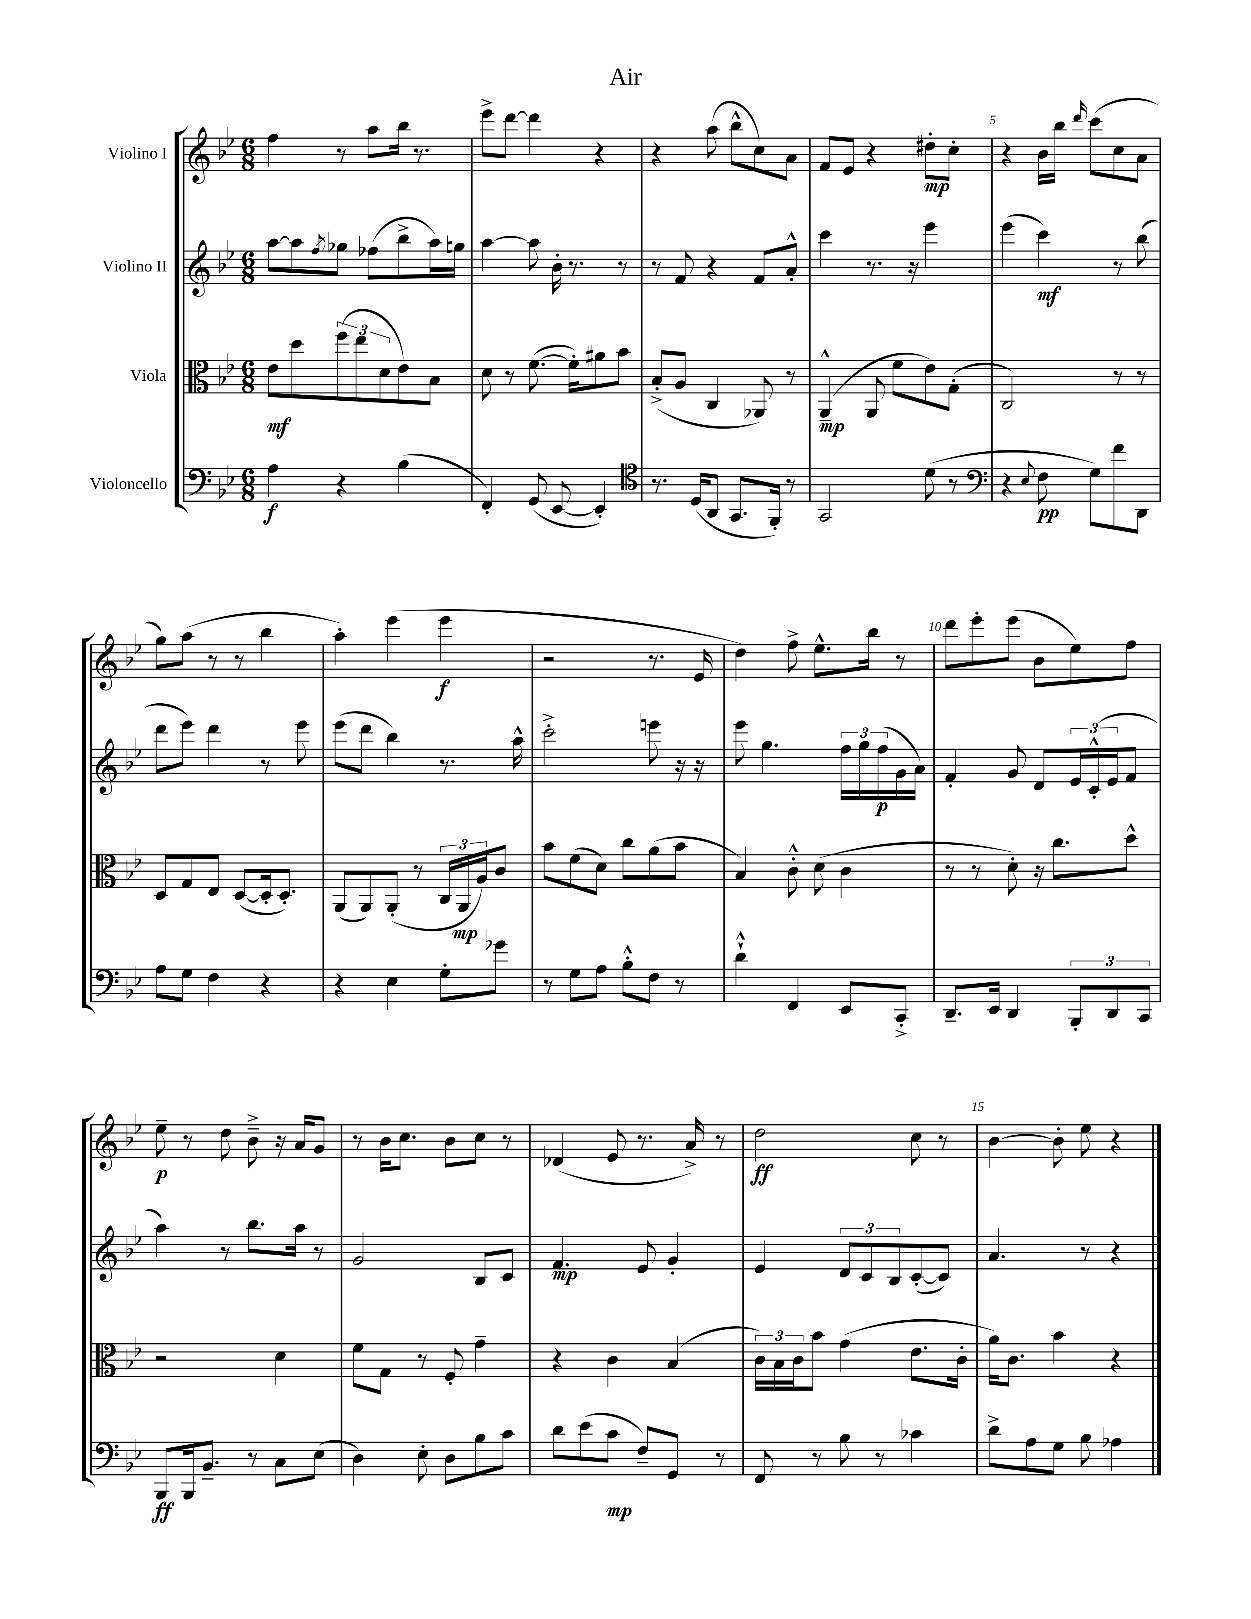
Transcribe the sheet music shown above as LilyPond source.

\header { title = "Air" }
<<
\new StaffGroup <<
\new Staff = "s0" \with { instrumentName = "Violino I" } {
    \clef treble \key bes \major \numericTimeSignature \time 6/8
    f''4 r8 a''8 bes''16 r8. |
    ees'''8-> d'''8~ d'''4 r4 |
    r4 a''8( bes''8-^ c''8) a'8 |
    f'8 ees'8 r4 dis''8-.\mp c''8-. |
    r4 bes'16 bes''16 \grace { d'''16 } c'''8( c''8 a'8 |
    g''8) a''8( r8 r8 bes''4 |
    a''4-.) ees'''4( ees'''4\f |
    r2 r8. ees'16 |
    d''4) f''8-> ees''8.-^ bes''16 r8 |
    d'''8 ees'''8-. ees'''8( bes'8 ees''8) f''8 |
    ees''8--\p r8 d''8 bes'8---> r16 a'16 g'8 |
    r8 bes'16 c''8. bes'8 c''8 r8 |
    des'4( ees'8 r8. a'16->) r8 |
    d''2\ff c''8 r8 |
    bes'4~ bes'8-. ees''8 r4 \bar "|." |
}
\new Staff = "s1" \with { instrumentName = "Violino II" } {
    \clef treble \key bes \major \numericTimeSignature \time 6/8
    a''8~ a''8 \acciaccatura { f''8 } ges''8 fes''8( bes''8-> a''16) g''16 |
    a''4~ a''8 bes'16-. r8. r8 |
    r8 f'8 r4 f'8 a'8-.-^ |
    c'''4 r8. r16 ees'''4 |
    ees'''4( c'''4\mf) r8 bes''8( |
    d'''8 ees'''8) d'''4 r8 ees'''8 |
    ees'''8( d'''8 bes''4) r8. a''16-^ |
    c'''2-.-> e'''8 r16 r16 |
    ees'''8 g''4. \tuplet 3/2 { f''16 g''16 f''16\p( } g'16 a'16) |
    f'4-. g'8 d'8 \tuplet 3/2 { ees'16 c'16-.-^( ees'16 } f'8 |
    a''4) r8 bes''8. a''16 r8 |
    g'2 bes8 c'8 |
    f'4.\mp ees'8 g'4-. |
    ees'4 \tuplet 3/2 { d'8 c'8 bes8 } c'8~-.( c'8) |
    a'4. r8 r4 \bar "|." |
}
\new Staff = "s2" \with { instrumentName = "Viola" } {
    \clef alto \key bes \major \numericTimeSignature \time 6/8
    ees'8\mf d''8 \tuplet 3/2 { f''8( ees''8 d'8 } ees'8) bes8 |
    d'8 r8 f'8.~( f'16-.) ais'8 bes'8 |
    bes8-.->( a8 c4 aes,8) r8 |
    a,4---^\mp( a,8 f'8 ees'8) g8-.( |
    c2) r8 r8 |
    d8 g8 ees8 d8~( d16-. d8.-.) |
    a,8( a,8) a,8-.( r8 \tuplet 3/2 { c16 a,16\mp a16) } c'8 |
    bes'8 f'8( d'8) c''8 a'8( bes'8 |
    bes4) c'8-.-^ d'8( c'4 |
    r8 r8 d'8-.) r16 c''8. d''8-^ |
    r2 d'4 |
    f'8 g8 r8 f8-. g'4-- |
    r4 c'4 bes4( |
    \tuplet 3/2 { c'16) bes16 c'16 } bes'8 g'4( ees'8. c'16-. |
    a'16) c'8. bes'4 r4 \bar "|." |
}
\new Staff = "s3" \with { instrumentName = "Violoncello" } {
    \clef bass \key bes \major \numericTimeSignature \time 6/8
    a4\f r4 bes4( |
    f,4-.) g,8( ees,8~ ees,4-.) |
    \clef tenor r8. d16( a,8 g,8. f,16-.) r8 |
    g,2 d'8( r8 |
    \clef bass r4 \appoggiatura { ees8 } f8\pp g8) f'8 d,8 |
    a8 g8 f4 r4 |
    r4 ees4 g8-. ges'8 |
    r8 g8 a8 bes8-.-^ f8 r8 |
    d'4-!-^ f,4 ees,8 c,8-.-> |
    d,8.-- ees,16 d,4 \tuplet 3/2 { bes,,8-. d,8 c,8 } |
    bes,,8\ff bes,,16 bes,8.-- r8 c8 ees8( |
    d4) ees8-. d8 bes8 c'8 |
    d'8 ees'8( c'8\mp f8--) g,8 r8 |
    f,8 r8 bes8 r8 ces'4 |
    d'8-> a8 g8 bes8 aes4 \bar "|." |
}
>>
>>
\layout { \context { \Score \override BarNumber.break-visibility = ##(#f #t #t) barNumberVisibility = #(every-nth-bar-number-visible 5) } }
